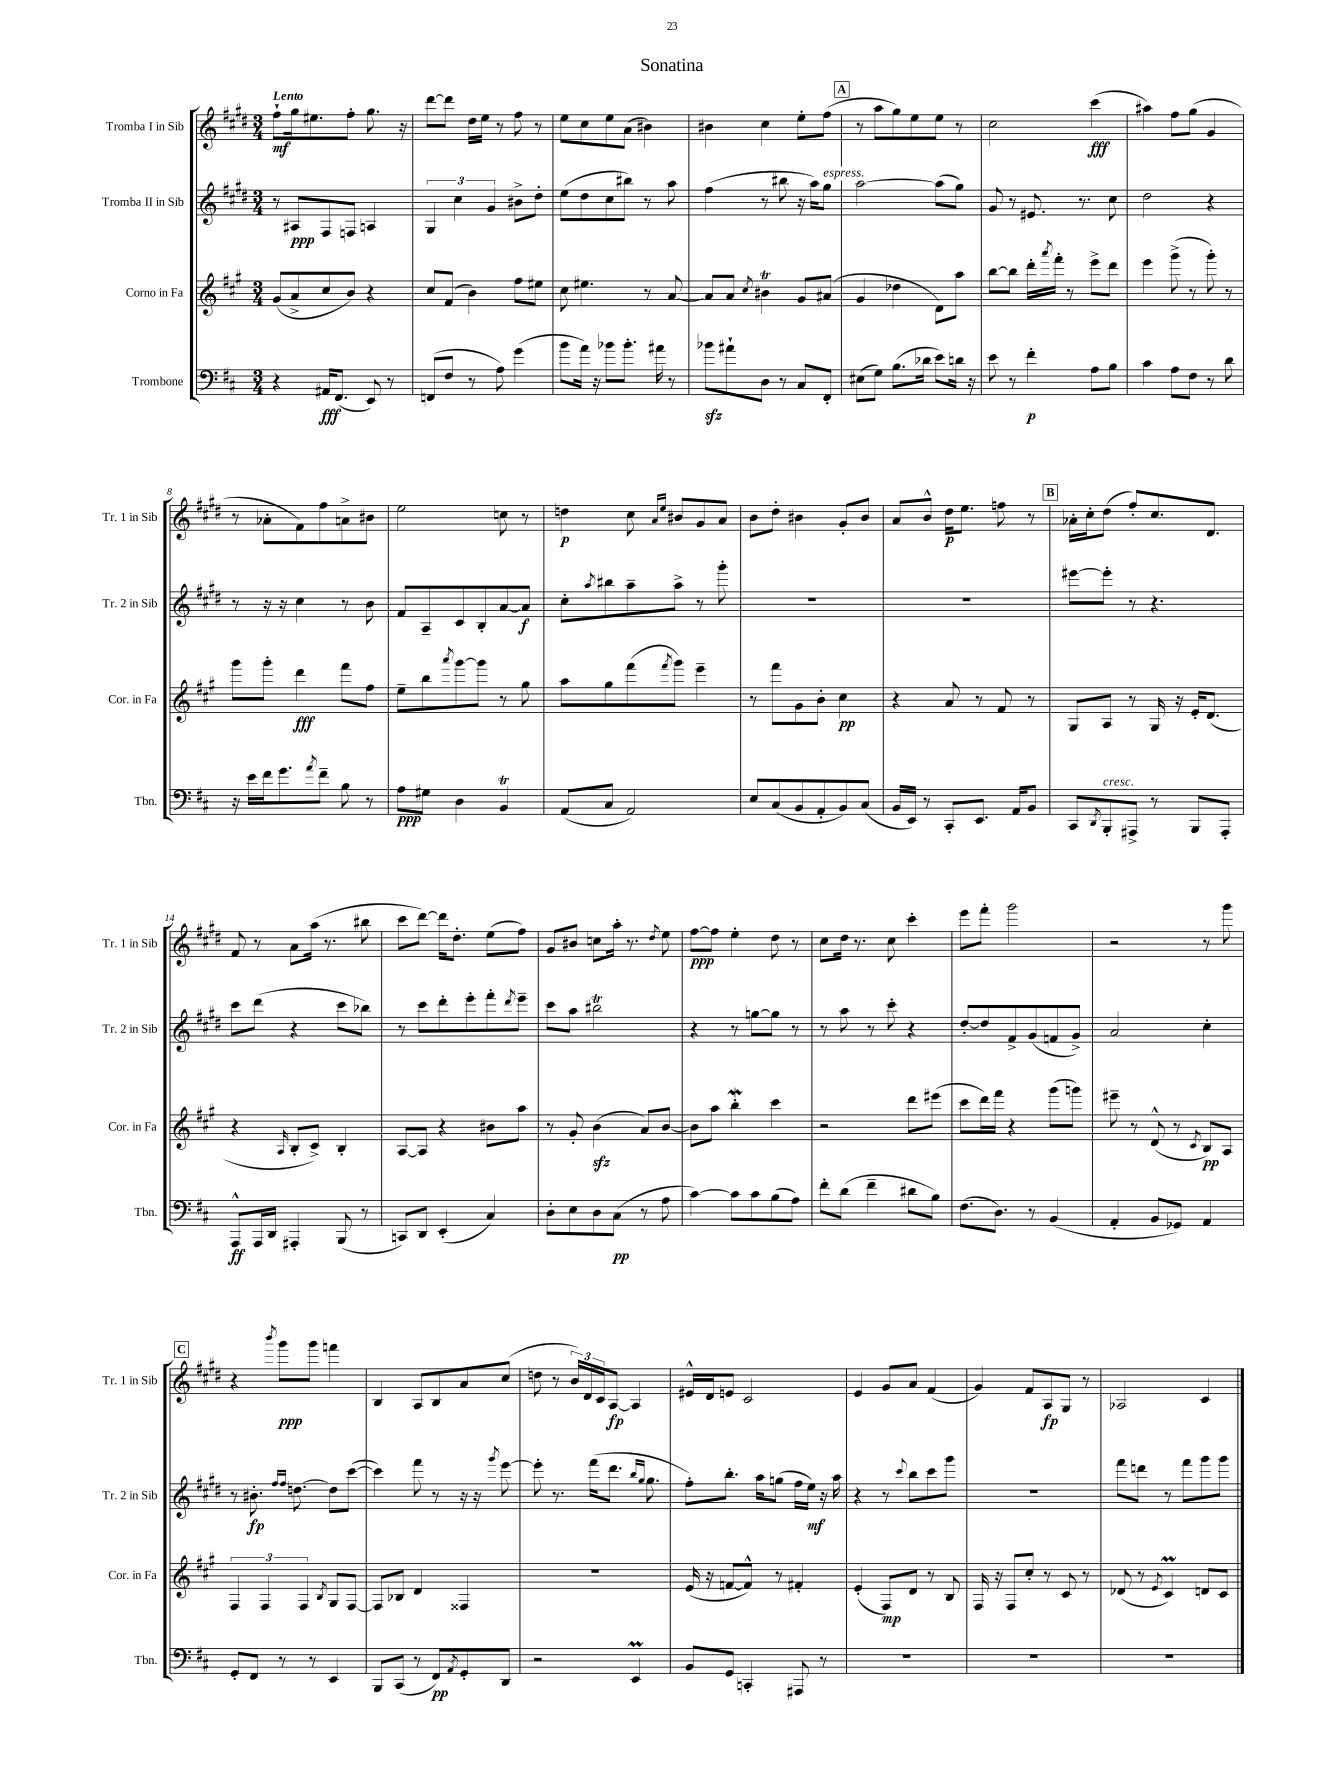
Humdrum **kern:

**kern	**dynam	**kern	**dynam	**kern	**dynam	**kern	**dynam
*part4	*part4	*part3	*part3	*part2	*part2	*part1	*part1
*staff4	*staff4	*staff3	*staff3	*staff2	*staff2	*staff1	*staff1
*I"Trombone	*	*I"Corno in Fa	*	*I"Tromba II in Sib	*	*I"Tromba I in Sib	*
*I'Tbn.	*	*I'Cor. in Fa	*	*I'Tr. 2 in Sib	*	*I'Tr. 1 in Sib	*
*clefF4	*	*clefG2	*	*clefG2	*	*clefG2	*
*k[f#c#]	*	*k[f#c#g#]	*	*k[f#c#g#d#]	*	*k[f#c#g#d#]	*
*M3/4	*	*M3/4	*	*M3/4	*	*M3/4	*
=1	=1	=1	=1	=1	=1	=1	=1
!	!	!	!	!	!	!LO:TX:a:B:t=Lento	!
4r	.	(8g#/L	.	8r	.	8ff#`\L	mf
.	.	8a^/	.	8A#X/L	ppp	16gg#\k	.
.	.	.	.	.	.	8.ee#X\	.
16AA#X/KL	fff	8cc#/	.	8F#/	.	.	.
(8.FF#/J	.	.	.	.	.	.	.
.	.	8b/J)	.	8Fn/J	.	8ff#'\J	.
8EE/)	.	4r	.	4An/	.	8.gg#\	.
8r	.	.	.	.	.	.	.
.	.	.	.	.	.	16r	.
=2	=2	=2	=2	=2	=2	=2	=2
(8FFn/L	.	8cc#/L	.	6G#/	.	[8ddd#\L	.
8F#/J	.	(8f#/J	.	.	.	8ddd#\J]	.
.	.	.	.	6cc#\	.	.	.
8r	.	4b\)	.	.	.	16dd#\LL	.
.	.	.	.	.	.	16ee\JJ	.
.	.	.	.	6g#/	.	.	.
8A\)	.	.	.	.	.	8r	.
(4g\	.	8ff#\L	.	8b#X^\L	.	8ff#\	.
.	.	8ee#X\J	.	8dd#'\J	.	8r	.
=3	=3	=3	=3	=3	=3	=3	=3
8b\L	.	8cc#\	.	(8ee\L	.	8ee\L	.
16a\Jk)	.	4.ee#X\	.	8dd#\	.	8cc#\	.
16r	.	.	.	.	.	.	.
8b-X\L	.	.	.	8cc#\	.	8ee\	.
8.b-'\J	.	.	.	8bb#X\J)	.	(8a\J	.
.	.	8r	.	8r	.	4b#X\)	.
16a#X\	.	.	.	.	.	.	.
8r	.	[8a/	.	8aa\	.	.	.
=4	=4	=4	=4	=4	=4	=4	=4
8b-Xzz\L	.	8a/L]	.	(4ff#\	.	4b#X\	.
8a#X`\	.	8a/J	.	.	.	.	.
.	.	8qcc#/	.	.	.	.	.
8D\J	.	4b#Xt\	.	8r	.	4cc#\	.
8r	.	.	.	8bb#X\	.	.	.
8C#/L	.	8g#/L	.	16r	.	8ee'\L	.
.	.	.	.	16aa\KL)	.	.	.
!	!	!	!	!LO:TX:a:i:t=espress.	!	!	!
8FF#'/J	.	(8a#X/J	.	8gg#\J	.	(8ff#\J	.
!!LO:REH:place=s1:t=A
=5	=5	=5	=5	=5	=5	=5	=5
(8E#X\L	.	4g#/	.	[2aa\	.	8r	.
8G\J)	.	.	.	.	.	8aa\L	.
(8.B\L	.	4dd-X\	.	.	.	8gg#\)	.
.	.	.	.	.	.	8ee\	.
16d-X\Jk	.	.	.	.	.	.	.
8e\L)	.	8d\L)	.	(8aa\L]	.	8ee\J	.
16dn\Jk	.	8aa\J	.	8gg#\J)	.	8r	.
16r	.	.	.	.	.	.	.
=6	=6	=6	=6	=6	=6	=6	=6
8e\	.	[8bb\L	.	8g#/	.	2cc#\	.
8r	.	8bb\J]	.	8r	.	.	.
4f#'\	p	16ddd'\LL	.	8.e#X/	.	.	.
.	.	8qaaa/	.	.	.	.	.
.	.	16fff#'\JJ	.	.	.	.	.
.	.	8r	.	.	.	.	.
.	.	.	.	8.r	.	.	.
8A\L	.	8eee^\L	.	.	.	(4ccc#\	fff
8B\J	.	8ddd\J	.	8cc#\	.	.	.
=7	=7	=7	=7	=7	=7	=7	=7
4c#\	.	4eee\	.	2dd#\	.	4aa#X\)	.
8A\L	.	(8ggg#^\	.	.	.	8ff#\L	.
8F#\J	.	8r	.	.	.	(8gg#\J	.
8r	.	8ggg#'\)	.	4r	.	4g#/	.
8d\	.	8r	.	.	.	.	.
!!LO:LB:g=z
=8	=8	=8	=8	=8	=8	=8	=8
16r	.	8ggg#\L	.	8r	.	8r	.
16e\LL	.	.	.	.	.	.	.
16f#\J	.	8ggg#'\J	.	16r	.	8a-X'\L	.
8.g\	.	.	.	16r	.	.	.
.	.	4ddd\	fff	4cc#\	.	8f#\)	.
8qa/	.	.	.	.	.	.	.
8f#~\J	.	.	.	.	.	8ff#\	.
8B\	.	8fff#\L	.	8r	.	8an^\	.
8r	.	8ff#\J	.	8b\	.	8b#X\J	.
=9	=9	=9	=9	=9	=9	=9	=9
8A\L	ppp	8ee~\L	.	8f#/L	.	2ee\	.
8G#X\J	.	8bb\	.	8A~/	.	.	.
.	.	8qaaa/	.	.	.	.	.
4D\	.	[8ggg#\	.	8c#/	.	.	.
.	.	8ggg#\J]	.	8B'/	.	.	.
4BBT/	.	8r	.	[8a/	.	8ccn\	.
.	.	8gg#\	.	8a/J]	f	8r	.
=10	=10	=10	=10	=10	=10	=10	=10
(8AA/L	.	8aa\L	.	8cc#'\L	.	4ddn\	p
.	.	.	.	8qaa/	.	.	.
8C#/J	.	8gg#\	.	8bb#X\	.	.	.
2AA/)	.	(8fff#\	.	8aa~\	.	8cc#\	.
.	.	.	.	.	.	16qqa/LL	.
.	.	8qfff#/	.	.	.	16qqee/JJ	.
.	.	8ggg#\J)	.	8aa^\J	.	8b#X/L	.
.	.	4eee~\	.	8r	.	8g#/	.
.	.	.	.	8ggg#'\	.	8a/J	.
=11	=11	=11	=11	=11	=11	=11	=11
8E/L	.	8r	.	2.r	.	8b\L	.
(8C#/	.	8fff#\L	.	.	.	8dd#'\J	.
8BB/	.	8g#\	.	.	.	4b#X\	.
8AA'/	.	8b'\J	.	.	.	.	.
8BB/)	.	4cc#\	pp	.	.	8g#'/L	.
(8C#/J	.	.	.	.	.	8b#/J	.
=12	=12	=12	=12	=12	=12	=12	=12
16BB/LL	.	4r	.	2.r	.	8a/L	.
16EE/JJ)	.	.	.	.	.	.	.
8r	.	.	.	.	.	8b^^/J	.
8CC#'/L	.	8a/	.	.	.	16dd#\KL	p
.	.	.	.	.	.	8.ee\J	.
8.EE/J	.	8r	.	.	.	.	.
.	.	8f#/	.	.	.	8ffn\	.
16AA/KL	.	.	.	.	.	.	.
8BB/J	.	8r	.	.	.	8r	.
!!LO:REH:place=s1:t=B
=13	=13	=13	=13	=13	=13	=13	=13
8CC#/L	.	8G#/L	.	[8eee#X\L	.	16a-X'\LL	.
.	.	.	.	.	.	16cc#'\J	.
8qDD/	.	.	.	.	.	.	.
!LO:TX:a:i:t=cresc.	!	!	!	!	!	!	!
8BBB'/	.	8A/J	.	8eee#'\J]	.	(8dd#\J	.
8AAA#X^/J	.	8r	.	8r	.	8ff#'/L)	.
8r	.	16G#/	.	4.r	.	8.cc#/	.
.	.	16r	.	.	.	.	.
8BBB/L	.	16e'/KL	.	.	.	.	.
.	.	(8.d/J	.	.	.	8.d#/J	.
8AAA#'/J	.	.	.	.	.	.	.
!!LO:LB:g=z
=14	=14	=14	=14	=14	=14	=14	=14
8AAA^^/L	ff	4r	.	8ccc#\L	.	8f#/	.
16AAA/L	.	.	.	(8ddd#\J	.	8r	.
16DD/JJ	.	.	.	.	.	.	.
.	.	16qqA/	.	.	.	.	.
4AAA#X'/	.	8B'/L	.	4r	.	8a\L	.
.	.	8c#^/J)	.	.	.	(16aa\Jk	.
.	.	.	.	.	.	8.r	.
(8BBB/	.	4B'/	.	8ccc#\L	.	.	.
8r	.	.	.	8bb-X\J)	.	8bb#X\	.
=15	=15	=15	=15	=15	=15	=15	=15
8CCn/L)	.	[8A/L	.	8r	.	8ccc#\L	.
8DD/J	.	8A/J]	.	8ccc#\L	.	[8ddd#\J)	.
(4EE'/	.	4r	.	8ddd#'\	.	16ddd#\KL]	.
.	.	.	.	.	.	8.dd#'\J	.
.	.	.	.	8eee'\	.	.	.
4C#/)	.	8b#X\L	.	8fff#'\	.	(8ee\L	.
.	.	.	.	8qddd#/	.	.	.
.	.	8aa\J	.	8eee~\J	.	8ff#\J)	.
=16	=16	=16	=16	=16	=16	=16	=16
8D'\L	.	8r	.	8ccc#\L	.	8g#/L	.
8E\	.	8g#'/	.	8aa\J	.	8b#X/J	.
8D\	.	(4bzz\	.	2bb#Xt\	.	8ccn\L	.
(8C#\J	pp	.	.	.	.	16aa'\Jk	.
.	.	.	.	.	.	8.r	.
8r	.	8a/L)	.	.	.	.	.
.	.	.	.	.	.	8qdd#/	.
8A\	.	[8b/J	.	.	.	8ee\	.
=17	=17	=17	=17	=17	=17	=17	=17
[4c#\)	.	8b\L]	.	4r	.	[8ff#\L	ppp
.	.	8aa\J	.	.	.	8ff#\J]	.
8c#\L]	.	4bbW'\	.	8r	.	4ee'\	.
8c#\	.	.	.	[8ggn\L	.	.	.
(8B\	.	4ccc#\	.	8gg\J]	.	8dd#\	.
8A\J)	.	.	.	8r	.	8r	.
=18	=18	=18	=18	=18	=18	=18	=18
8f#'\L	.	2r	.	8r	.	8cc#\L	.
(8d\J	.	.	.	8aa\	.	16dd#\Jk	.
.	.	.	.	.	.	8.r	.
4f#~\	.	.	.	8r	.	.	.
.	.	.	.	8ccc#'\	.	8cc#\	.
8d#X\L	.	8ddd\L	.	4r	.	4ccc#'\	.
8B\J)	.	(8eee#X\J	.	.	.	.	.
=19	=19	=19	=19	=19	=19	=19	=19
(8.F#\L	.	8ccc#\L	.	[8dd#'/L	.	8eee\L	.
.	.	16ddd\L)	.	8dd#/]	.	8fff#'\J	.
8.D\J)	.	16fff#\JJ	.	.	.	.	.
.	.	4r	.	8f#^/	.	2ggg#\	.
8r	.	.	.	(8g#/	.	.	.
(4BB/	.	(8ggg#\L	.	8fn/	.	.	.
.	.	8gggn\J)	.	8g#^/J)	.	.	.
=20	=20	=20	=20	=20	=20	=20	=20
4AA'/	.	8eee#X~\	.	2a/	.	2r	.
.	.	8r	.	.	.	.	.
8BB/L	.	(8d^^/	.	.	.	.	.
8GG-X/J)	.	8r	.	.	.	.	.
.	.	8qc#/	.	.	.	.	.
4AA/	.	8B/L)	pp	4cc#'\	.	8r	.
.	.	8A/J	.	.	.	8ggg#\	.
!!LO:LB:g=z
!!LO:REH:place=s1:t=C
=21	=21	=21	=21	=21	=21	=21	=21
8GG'/L	.	6F#/	.	8r	.	4r	.
8FF#/J	.	.	.	8.b#X'\	fp	.	.
.	.	6F#/	.	.	.	.	.
.	.	.	.	.	.	8qbbb/	.
8r	.	.	.	.	.	8ggg#\L	ppp
.	.	.	.	16qqff#/LL	.	.	.
.	.	.	.	16qqff#/JJ	.	.	.
.	.	.	.	[8.ddn\	.	.	.
.	.	6F#/	.	.	.	.	.
8r	.	.	.	.	.	8ggg#\J	.
.	.	8qB/	.	.	.	.	.
4EE/	.	8G#/L	.	8dd\L]	.	4fffn\	.
.	.	[8F#/J	.	([8ccc#\J	.	.	.
=22	=22	=22	=22	=22	=22	=22	=22
8BBB/L	.	8F#/L]	.	4ccc#\])	.	4B/	.
(8CC#/J	.	8B-X/J	.	.	.	.	.
8r	.	4d/	.	8fff#\	.	8A/L	.
8FF#/L)	pp	.	.	8r	.	8B/	.
8qAA/	.	.	.	.	.	.	.
8GG'/	.	4F##X/	.	16r	.	8a/	.
.	.	.	.	16r	.	.	.
.	.	.	.	8qggg#/	.	.	.
8DD/J	.	.	.	[8eee\	.	(8cc#/J	.
=23	=23	=23	=23	=23	=23	=23	=23
2r	.	2.r	.	8eee'\]	.	8ddn\	.
.	.	.	.	8.r	.	8r	.
.	.	.	.	.	.	24b/LL)	.
.	.	.	.	.	.	24d#/	.
.	.	.	.	(16fff#\KL	.	.	.
.	.	.	.	.	.	24c#/J	.
.	.	.	.	8.ddd#\J	.	[8A/J	fp
4EEM/	.	.	.	.	.	4A/]	.
.	.	.	.	16qqbb/LL	.	.	.
.	.	.	.	16qqgg#/JJ	.	.	.
.	.	.	.	8.gg#\	.	.	.
=24	=24	=24	=24	=24	=24	=24	=24
8BB/L	.	(16e/	.	8ff#'\L)	.	16e#X^^/LL	.
.	.	16r	.	.	.	16d#/J	.
8GG/J	.	[8fn/L	.	8.bb'\J	.	8en/J	.
4CCn'/	.	8f^^/J])	.	.	.	2c#/	.
.	.	.	.	16aa\KL	.	.	.
.	.	8r	.	(8ggn\J	.	.	.
8AAA#X/	.	4f#X'/	.	16ff#\LL	.	.	.
.	.	.	.	16ee\JJ)	mf	.	.
8r	.	.	.	16r	.	.	.
.	.	.	.	16aa\	.	.	.
=25	=25	=25	=25	=25	=25	=25	=25
2.r	.	(4e'/	.	4r	.	4e/	.
.	.	8F#/L)	mp	8r	.	8g#/L	.
.	.	.	.	8qqccc#/	.	.	.
.	.	8d/J	.	8bb\L	.	8a/J	.
.	.	8r	.	8ccc#\	.	(4f#/	.
.	.	8B/	.	8ggg#\J	.	.	.
=26	=26	=26	=26	=26	=26	=26	=26
2.r	.	16F#/	.	2.r	.	4g#/)	.
.	.	16r	.	.	.	.	.
.	.	8F#/L	.	.	.	.	.
.	.	8cc#'/J	.	.	.	8f#/L	.
.	.	8r	.	.	.	8A/	fp
.	.	8c#/	.	.	.	8G#/J	.
.	.	8r	.	.	.	8r	.
=27	=27	=27	=27	=27	=27	=27	=27
2.r	.	(8d-X/	.	8fff#\L	.	2A-X/	.
.	.	8r	.	8dddn\J	.	.	.
.	.	8qe/	.	.	.	.	.
.	.	4c#m/)	.	8r	.	.	.
.	.	.	.	8fff#\L	.	.	.
.	.	8dn/L	.	8ggg#\	.	4c#/	.
.	.	8c#/J	.	8ggg#\J	.	.	.
==	==	==	==	==	==	==	==
*-	*-	*-	*-	*-	*-	*-	*-
